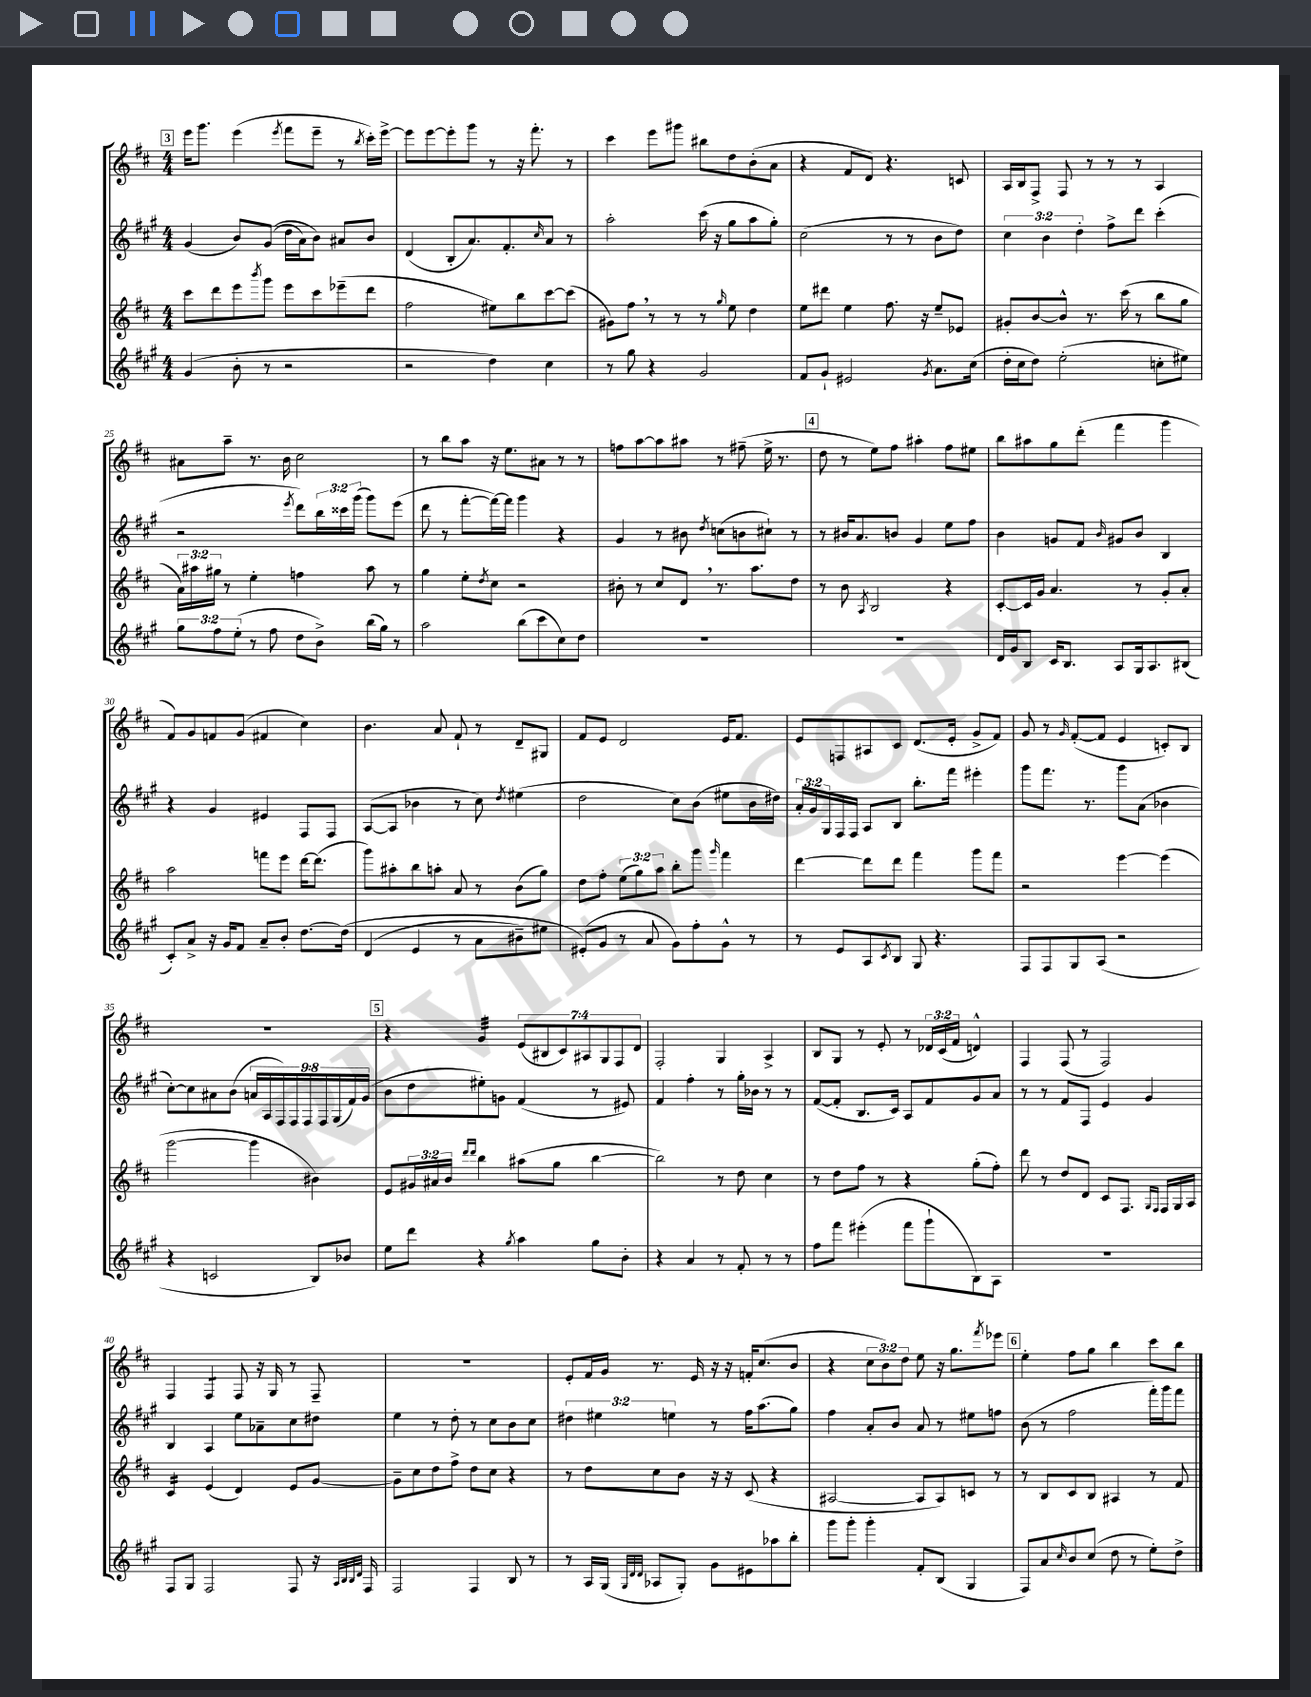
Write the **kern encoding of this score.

**kern	**kern	**kern	**kern
*staff4	*staff3	*staff2	*staff1
*clefG2	*clefG2	*clefG2	*clefG2
*k[f#c#g#]	*k[f#c#]	*k[f#c#g#]	*k[f#c#]
*M4/4	*M4/4	*M4/4	*M4/4
(4g#	8ccc#	(4g#	16eee
.	.	.	8.ggg
.	8ddd	.	.
8b'	8eee	8b)	(4eee
.	8qbbb	.	.
8r	8ggg	&((8g#	.
.	.	.	8qeee
2r	8eee	16dd	8fff#
.	.	16a)	.
.	8ccc#	8b&)	8eee~
.	(8eee-~	8a#	8r
.	.	.	8qbb
.	8ddd	8b	16ccc#')
.	.	.	[16eee^
=	=	=	=
2r	2ff#	(4d	8eee]
.	.	.	[8eee
.	.	8B'	8eee']
.	.	8.a)	8ggg
4dd)	8ee#)	.	8r
.	.	8.f#'	.
.	8bb	.	16r
.	.	.	8.fff#'
.	.	16qqcc#	.
4cc#	[8ccc#	8a	.
.	(8ccc#]	8r	8r
=	=	=	=
8r	8g#)	2aa'	4ccc#
8gg#	8ff#	.	.
4r	8r	.	8eee
.	8r	.	8ggg#
2g#	8r	(16ccc#	8bb#
.	.	16r	.
.	16qqgg	.	.
.	8ee	8gg#	8dd
.	4dd	8aa	(8b'
.	.	8gg#')	8a
=	=	=	=
8f#	8ee	(2cc#	4r
8g#`	8ddd#	.	.
2e#	4ee	.	8f#
.	.	.	8d)
.	8.ff#	8r	4.r
.	.	8r	.
.	16r	.	.
8qg#	.	.	.
8.a	8ee~	8b	.
.	8e-	8dd)	8c
(16cc#	.	.	.
=	=	=	=
16dd'	8g#'	6cc#	16A
16cc#	.	.	16B
8dd)	[8b	.	8F#^
.	.	6b	.
(2ee'	8b^^]	.	8F#
.	.	6dd'	.
.	8.r	.	8r
.	.	8ff#^	8r
.	(16ccc#	.	.
.	8r	8ddd	8r
8cc'	8bb	(4ccc#'	4A
8ee#)	8gg	.	.
=	=	=	=
12gg#	24a)	2r	8a#
.	24aa#	.	.
12ff#	24gg#	.	.
.	8r	.	8aa~
(12ee'	.	.	.
8r	4ee'	.	8.r
8ff#	.	.	.
.	.	.	16b
.	.	8qeee	.
8dd	4ff	8ddd)	2cc#
8b^)	.	24bb	.
.	.	24ccc##	.
.	.	(24ggg#	.
(16bb	8aa#	8ggg#)	.
16gg#)	.	.	.
8r	8r	(8eee	.
=	=	=	=
2aa	4gg	8ddd	8r
.	.	8r	8bb
.	8ee'	[8fff#'	8aa
.	8qdd	.	.
.	8cc#	16fff#_)	16r
.	.	16fff#]	8.ee
(8bb	2r	4ggg#	.
8ccc#	.	.	8a#
8cc#)	.	4r	8r
8dd	.	.	8r
=	=	=	=
1r	8b#'	4g#	8ff
.	8r	.	[8aa
.	8cc#	8r	8aa]
.	8d	8b#	8aa#
.	.	8qdd	.
.	8.r	(8cc	8r
.	.	8b	(8ff#~
.	8.aa	.	.
.	.	8cc#`)	16ee^
.	.	.	8.r
.	8dd	8r	.
=	=	=	=
1r	8r	8r	8dd
.	8b	16b#	8r
.	.	8.a	.
.	8qA	.	.
.	2B	.	8ee)
.	.	8b	8ff#
.	.	4g#	4aa#'
.	4r	8ee	8ff#
.	.	8ff#	8ee#
=	=	=	=
16d	[8c#'	4b	8bb
16g#	.	.	.
8B	16c#]	.	8aa#
.	16g	.	.
16c#	4.a	8g	8gg
8.B	.	.	.
.	.	8f#	(8ddd'
.	.	16qqb	.
8A	.	8g#	4fff#
16G#	8r	8b	.
8.A	.	.	.
.	8g'	4B	4ggg
(8B#	8a'	.	.
=	=	=	=
8c#')	2aa	4r	8f#)
8a^	.	.	8g
16r	.	4g#	8f
16g#	.	.	.
8f#	.	.	(8g
8a~	8fff	4e#	4f#
8b'	8eee	.	.
[8.dd	[16ddd	8F#	4cc#)
.	(8.ddd]	.	.
.	.	8F#	.
&(16dd]	.	.	.
=	=	=	=
(4d	8ggg)	([8A	4.b
.	8aa#'	8A]	.
4e	8bb	4b-	.
.	8aa'	.	8a
8r	8a	8r	8f#`
8a	8r	8cc#)	8r
.	.	8qdd	.
8b#~)	(8b	(4ee#	8d~
8ee#	8gg)	.	8G#
=	=	=	=
(8e#'&)	8dd	2dd	8f#
8g#	8ff#'	.	8e
8r	(12ee	.	2d
.	12gg)	.	.
8a	.	.	.
.	12aa	.	.
8g#)	8bb'	8cc#)	.
8ff#'	8ggg	(8b	.
.	16qqggg	.	.
8g#^^	4fff#	8ee#	16e
.	.	.	8.f#
8r	.	16b	.
.	.	16dd#)	.
=	=	=	=
8r	[4ddd	24a'	8e
.	.	24g#	.
.	.	24G#	.
8e	.	16F#	8F
.	.	16F#	.
8A	8ddd]	8A	8A#
8qc#	.	.	.
8B	8ddd	8B	8c#
8G#	4fff#	8.bb'	(8.d
4.r	.	.	.
.	.	16fff#	16e'
.	8ggg	4eee#'	8g^
.	8fff#	.	8f#)
=	=	=	=
8F#	2r	8ggg#	8g
8F#	.	8.fff#	8r
.	.	.	16qqg
8G#	.	.	([8f#'
.	.	8.r	.
(8A	.	.	8f#]
2r	[4eee	8ggg#	4e
.	.	(8a	.
.	(4eee]	4b-	8c')
.	.	.	8B
=	=	=	=
4r	[2ggg	[8cc#')	1r
.	.	8cc#]	.
2c	.	8a#	.
.	.	(8b	.
.	4ggg]	18a	.
.	.	18A	.
.	.	18F#)	.
.	.	18F#	.
.	.	18F#	.
8B)	4b#)	.	.
.	.	18F#	.
.	.	(18G#	.
8b-	.	.	.
.	.	18f#)	.
.	.	(18g#	.
=	=	=	=
8ee	8e	8b	4r
8ddd	24g#	8dd	.
.	24a#	.	.
.	24b	.	.
.	16qqddd	.	.
.	16qqddd	.	.
4r	4bb	8ee#')	4g
.	.	8g	.
8qgg#	.	.	.
4aa	(8aa#	(4f#	(14e
.	.	.	14B#
.	8gg	.	.
.	.	.	14c#)
.	.	.	14A#
8gg#	[4bb	8r	.
.	.	.	14G
.	.	.	14F#
8b'	.	8e#)	.
.	.	.	14d
=	=	=	=
4r	2bb])	4f#	2F#'
4a	.	4ff#'	.
8r	8r	8r	4G
8f#'	8dd	16gg#'	.
.	.	16b-	.
8r	4cc#	8r	4A^
8r	.	8r	.
=	=	=	=
8ff#	8r	([8f#	8B
8fff#	8dd	8f#']	8G
(4eee#'	8ff#	8.B	8r
.	8r	.	8e'
.	.	16c#)	.
8fff#	4r	8A	8r
8ggg#`	.	8f#	24d-
.	.	.	(24c#
.	.	.	24f#
8B)	(8gg'	8g#	4d^^)
8A	8ff#')	8a	.
=	=	=	=
1r	8ddd	8r	4F#
.	8r	8r	.
.	8dd	8f#	(8F#
.	8d	8F#	8r
.	8c#	4e	2F#)
.	8.F#	.	.
.	.	4g#	.
.	16qqG	.	.
.	16qqF#	.	.
.	16F#	.	.
.	16G	.	.
.	16A	.	.
=	=	=	=
8F#	4c#	4B	4F#
8G#	.	.	.
2F#	(4e	4A	4F#
.	4d)	8ee	8F#
.	.	8a-~	16r
.	.	.	16G
8F#	8e	8cc#	8r
16r	[8g	8dd#	8F#~
32qqA	.	.	.
32qqB	.	.	.
32qqB	.	.	.
32qqd	.	.	.
16F#	.	.	.
=	=	=	=
2F#	8g~]	4ee	1r
.	8cc#	.	.
.	8dd	8r	.
.	8ff#^	8dd'	.
4F#	8dd	8r	.
.	8cc#	8cc#	.
8B	4r	8b	.
8r	.	8cc#	.
=	=	=	=
8r	8r	6dd#	8e'
16A	8dd	.	16f#
.	.	6ee#	.
(16G#	.	.	16g
32qqG#	.	.	.
32qqd	.	.	.
32qqd	.	.	.
8A-	8cc#	.	8.r
.	.	6ee	.
8G#')	8b	.	.
.	.	.	16e
8g#	16r	8r	16r
.	16r	.	16r
8e#	(8c#	16ff#	16f'
.	.	(8.aa	(8.cc#
8aa-	4r	.	.
8bb'	.	8gg#)	8b
=	=	=	=
8ggg#	[2A#	4ff#	4r
8ggg#'	.	.	.
4ggg#'	.	8a'	12cc#
.	.	.	12b)
.	.	8b	.
.	.	.	12dd
8f#'	8A#]	8a	8ee
(8B	8A#)	8r	16r
.	.	.	8.gg
4G#	8c	8ee#	.
.	.	.	8qfff#
.	8r	8ff	8eee-
=	=	=	=
8F#)	8r	(8b	4ee'
8a	8B	8r	.
16qqcc#	.	.	.
8b	8c#	2ff#	8ff#
(8cc#	8B	.	8gg
8dd	4A#	.	4bb
8r	.	.	.
8ee')	8r	16fff#')	8ccc#
.	.	16ggg#	.
8dd^	8f#	8fff#	8bb
==	==	==	==
*-	*-	*-	*-
